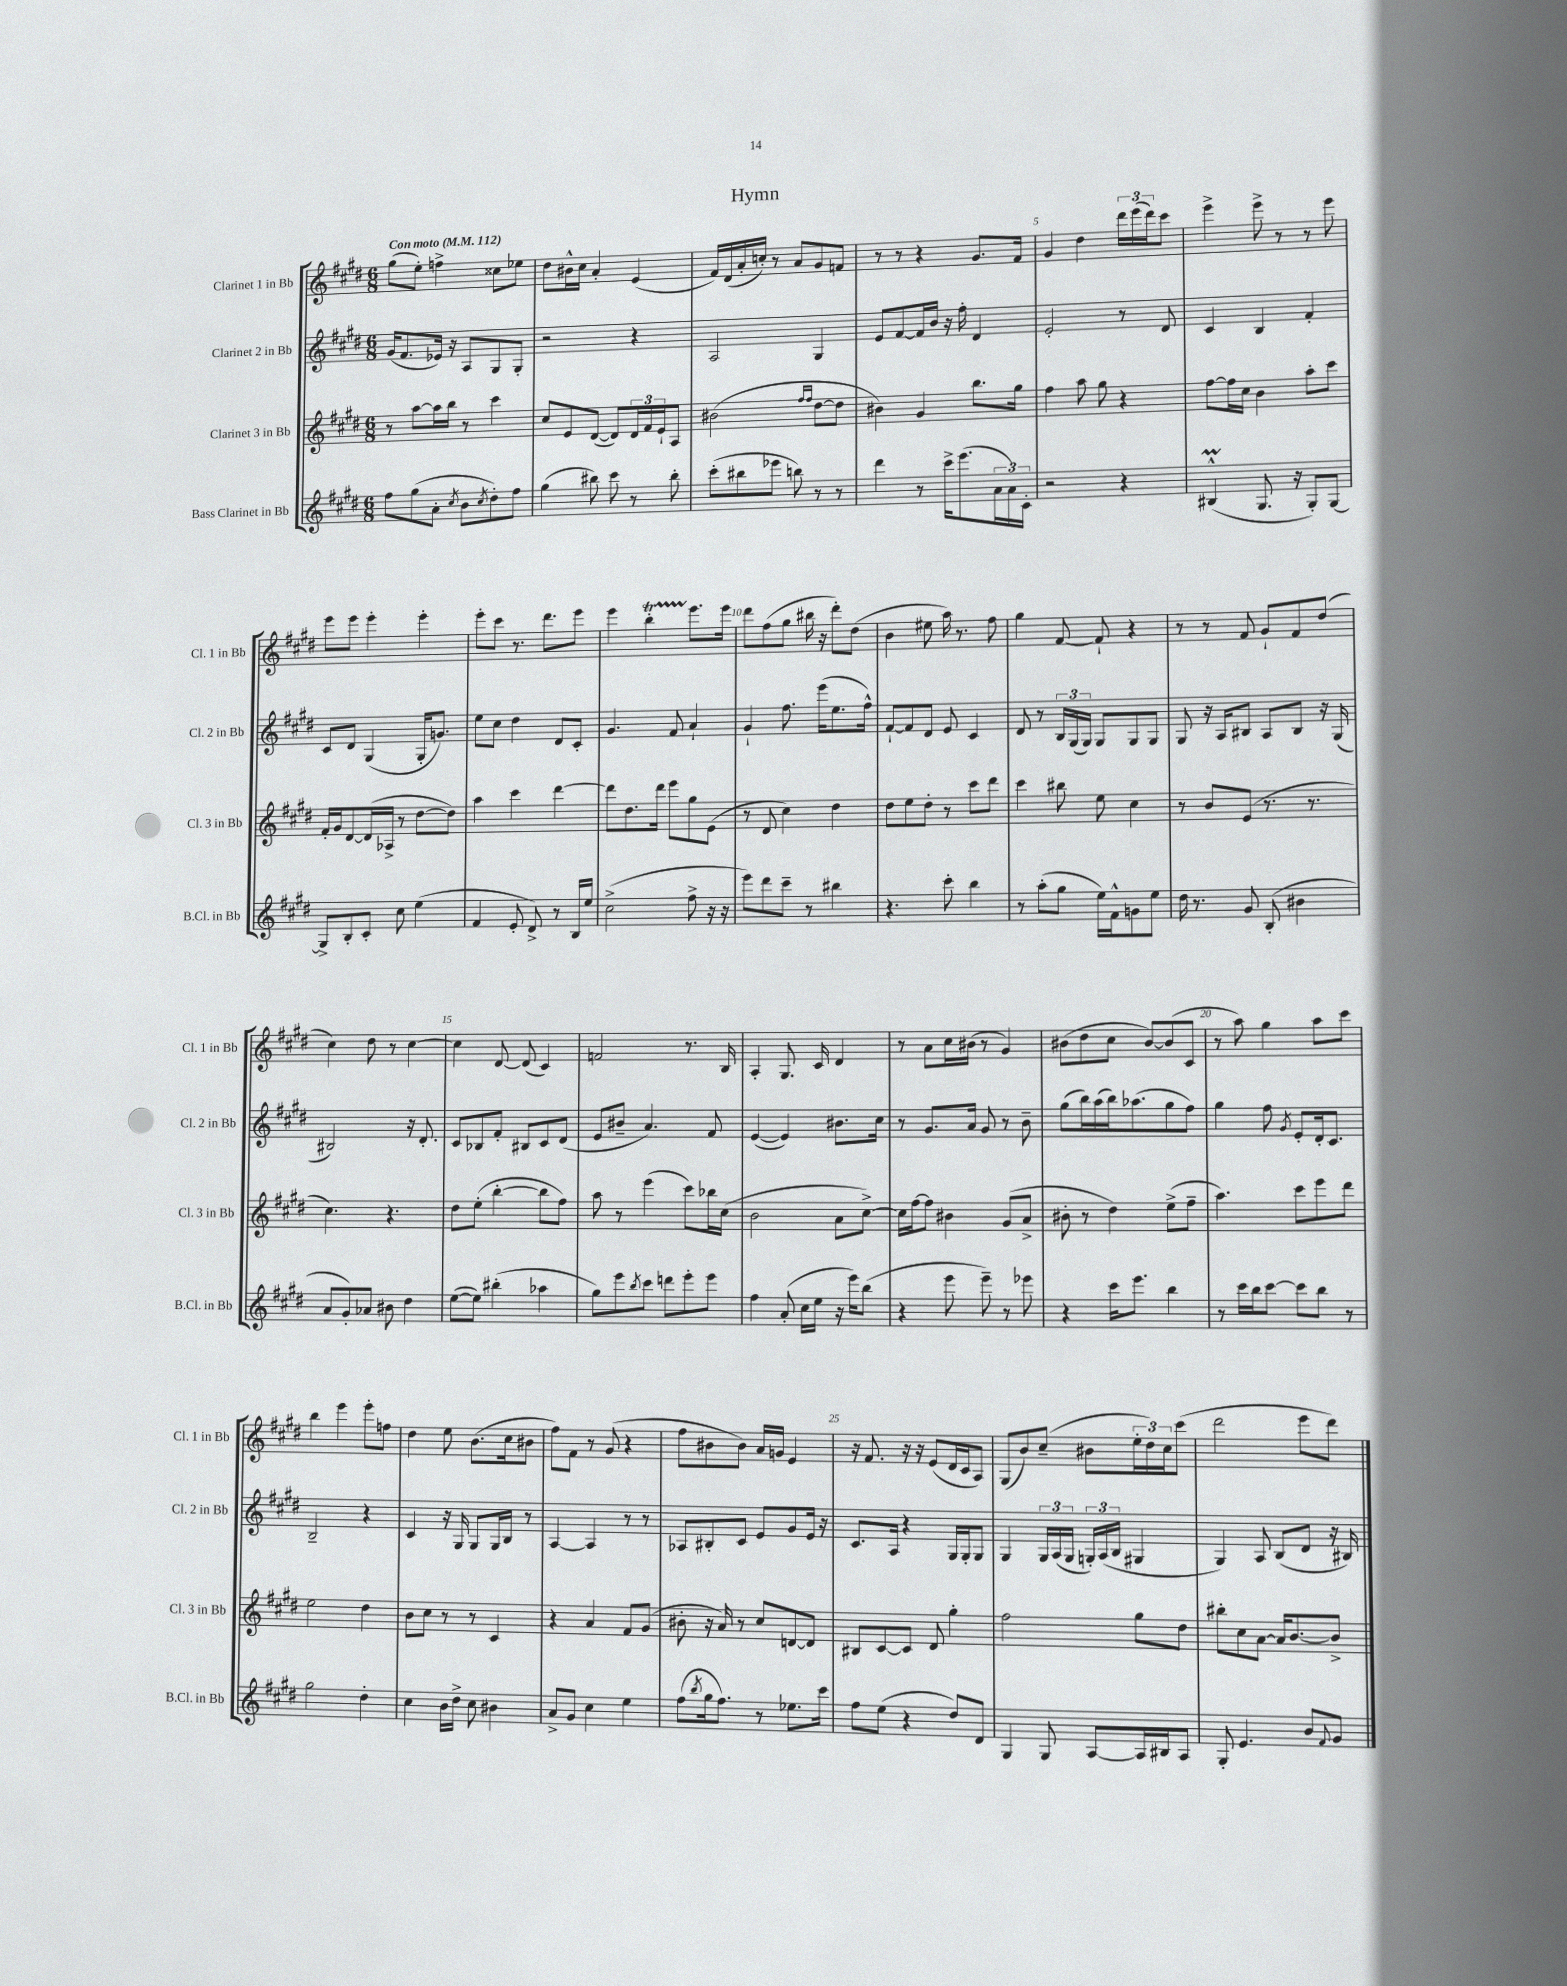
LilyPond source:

\header { title = "Hymn" }
<<
\new StaffGroup <<
\new Staff = "s0" \with { instrumentName = "Clarinet 1 in Bb" shortInstrumentName = "Cl. 1 in Bb" } {
    \clef treble \key e \major \numericTimeSignature \time 6/8 \tempo "Con moto" 4 = 112
    gis''8( e''8-.) f''4-> cisis''8 ees''8 |
    dis''8 bis'16-^ cis''16 a'4-. e'4( |
    fis'16) dis'16( a'16-. c''16-.) r8 a'8 gis'8 f'8 |
    r8 r8 r4 gis'8. fis'16 |
    gis'4 dis''4 \tuplet 3/2 { dis'''16 e'''16( dis'''16) } cis'''8 |
    e'''4-> e'''8-> r8 r8 e'''8 |
    e'''8 e'''8 e'''4-. e'''4-. |
    e'''8-. cis'''8 r8. dis'''8. e'''8 |
    e'''4 b''4-.\startTrillSpan e'''8.\stopTrillSpan e'''16 |
    dis'''8 fis''8( gis''8 bis''16 r16 dis'''8-.) dis''8( |
    b'4 eis''8 a''16) r8. fis''8 |
    gis''4 fis'8~ fis'8-! r4 |
    r8 r8 fis'8 gis'8-! fis'8 dis''8( |
    cis''4) dis''8 r8 cis''4~ |
    cis''4 dis'8~ dis'8( cis'4) |
    f'2 r8. b16 |
    a4-. gis8. cis'16 dis'4 |
    r8 a'8 cis''16 bis'16( r8 gis'4) |
    bis'8( dis''8 cis''8 bis'8~) bis'8( cis'8 |
    r8 a''8) gis''4 a''8 cis'''8 |
    b''4 e'''4 e'''8-. f''8 |
    dis''4 e''8 b'8.( cis''16 bis'8 |
    fis''8) fis'8 r8 gis'8( r4 |
    fis''8 bis'8 bis'8) a'16 g'16 e'4 |
    r16 fis'8. r16 r16 e'8( dis'16 cis'16 a8) |
    gis8( b'8) cis''8--( bis'8 \tuplet 3/2 { e''16-. dis''16) cis''16 } cis'''8( |
    dis'''2 e'''8 dis'''8) \bar "|." |
}
\new Staff = "s1" \with { instrumentName = "Clarinet 2 in Bb" shortInstrumentName = "Cl. 2 in Bb" } {
    \clef treble \key e \major \numericTimeSignature \time 6/8
    gis'16( fis'8. ees'16) r16 a8 gis8 gis8-. |
    r2 r4 |
    a2 gis4 |
    e'8 fis'8~ fis'16 b'16 r16 fis''16-. dis'4 |
    e'2-. r8 dis'8 |
    cis'4 b4 fis'4-. |
    cis'8 dis'8 gis4( gis16-. g'8.) |
    e''8 cis''8 dis''4 dis'8 cis'8-. |
    gis'4. fis'8 a'4-! |
    gis'4-! fis''8. e'''16( e''8. fis''16-^) |
    fis'8~-! fis'8 dis'8 e'8 cis'4 |
    dis'8 r8 \tuplet 3/2 { b16 gis16( gis16) } gis8 gis8 gis8 |
    gis8 r16 a16 bis8 a8 bis8 r16 gis16( |
    bis2) r16 dis'8.-. |
    cis'8 bes8 fis'8-. bis8 cis'8 dis'8( |
    e'8 bis'8-- a'4.) fis'8 |
    e'4~( e'4) bis'8. cis''16 |
    r8 gis'8. a'16 gis'8 r8 b'8-- |
    gis''8( b''16) a''16( b''16) aes''8.( gis''8 fis''8) |
    gis''4 fis''8 \acciaccatura { gis'8 } e'8-. dis'16-. cis'8. |
    b2-- r4 |
    cis'4 r16 gis16 gis8 gis16 b16 r8 |
    a4~ a4 r8 r8 |
    aes8 bis8-. cis'8 e'8 gis'8 e'16 r16 |
    cis'8. a16 r4 gis16 gis16-. gis8 |
    gis4 \tuplet 3/2 { gis16 a16( gis16 } \tuplet 3/2 { g16-.) a16( b16 } gis4 |
    gis4) a8 b8( dis'8 r16 bis16) \bar "|." |
}
\new Staff = "s2" \with { instrumentName = "Clarinet 3 in Bb" shortInstrumentName = "Cl. 3 in Bb" } {
    \clef treble \key e \major \numericTimeSignature \time 6/8
    r8 a''8~ a''16 b''16 r8 cis'''4 |
    cis''8 e'8 dis'8~( dis'8) \tuplet 3/2 { dis'16 fis'16 e'16-! } a8 |
    bis'2( \grace { fis''16 fis''16 } dis''8~ dis''8 |
    bis'4) gis'4 b''8. gis''16 |
    fis''4 a''8 gis''8 r4 |
    fis''8~ fis''16 cis''16 b'4 a''8-. cis'''8 |
    fis'16-. gis'16 dis'8~ dis'16( aes16-> r8 dis''8~ dis''8) |
    a''4 cis'''4 dis'''4~ |
    dis'''8 dis''8. dis'''16 e'''8 gis''8 e'8( |
    r8 dis'8 cis''4) dis''4 |
    dis''8 e''8 dis''8-. r8 cis'''8 dis'''8 |
    cis'''4 bis''8 e''8 cis''4 |
    r8 b'8 e'8( r8. r8. |
    cis''4.) r4. |
    dis''8 e''8-.( b''4~-. b''8 fis''8) |
    a''8 r8 e'''4( cis'''8) bes''16 cis''16( |
    b'2 a'8 cis''8~->) |
    cis''16 fis''16~ fis''8 bis'4 gis'8( a'8-> |
    bis'8-. r8 dis''4) e''8->( fis''8-- |
    a''4.) cis'''8 e'''8 dis'''8 |
    e''2 dis''4 |
    b'8 cis''8 r8 r8 cis'4 |
    r4 a'4 fis'8 gis'8( |
    bis'8-. r16 a'16) r8 cis''8 d'8~ d'8 |
    bis8 cis'8~ cis'8 dis'8 gis''4-. |
    fis''2 gis''8 dis''8 |
    bis''8-. cis''8 a'8~ a'16 b'8.~ b'8-> \bar "|." |
}
\new Staff = "s3" \with { instrumentName = "Bass Clarinet in Bb" shortInstrumentName = "B.Cl. in Bb" } {
    \clef treble \key e \major \numericTimeSignature \time 6/8
    fis''8 gis''8( a'8-. \acciaccatura { cis''8 } b'8 \acciaccatura { cis''8 } dis''8-.) fis''8 |
    gis''4( bis''8) cis'''8 r8 bis''8-. |
    cis'''8-.( bis''8 ees'''8 b''8) r8 r8 |
    dis'''4 r8 cis'''16-> e'''8.( \tuplet 3/2 { a'16 a'16) cis'16-. } |
    r2 r4 |
    bis4-^\prall( gis8. r16 gis8-.) gis8~ |
    gis8-> b8-. cis'8-. cis''8 e''4( |
    fis'4 e'8-. dis'8->) r8 b16 e''16 |
    cis''2->( fis''8-> r16 r16 |
    e'''8) dis'''8 cis'''8-- r8 bis''4 |
    r4. cis'''8-. b''4 |
    r8 a''8-.( gis''8 e''16) fis'16-^ g'8 e''8 |
    dis''16 r8. gis'8 b8-.( bis'4 |
    a'8 gis'8-.) aes'8 bis'8 dis''4 |
    e''8~( e''8) bis''4-.( aes''4 |
    gis''8) e'''8 \acciaccatura { b''8 } cis'''8 d'''8 e'''8-. e'''8 |
    fis''4 a'8-.( cis''16 e''16 r16 e'''16) b''8( |
    r4 e'''8 e'''8--) r8 ees'''8 |
    r4 cis'''16 e'''8. b''4 |
    r8 cis'''16 b''16 cis'''8~ cis'''8 b''8 r8 |
    gis''2 dis''4-. |
    cis''4 b'16 dis''16-> cis''8 bis'4 |
    a'8-> gis'8 cis''4 e''4 |
    fis''8( \acciaccatura { b''8 } gis''16 fis''8.) r8 ees''8. cis'''16 |
    fis''8 e''8( r4 dis''8) dis'8 |
    gis4 gis8 a8~ a16 bis16 a8 |
    gis8-. e'4. b'8 \appoggiatura { fis'8 } gis'8 \bar "|." |
}
>>
>>
\layout { \context { \Score \override BarNumber.break-visibility = ##(#f #t #t) barNumberVisibility = #(every-nth-bar-number-visible 5) } }
